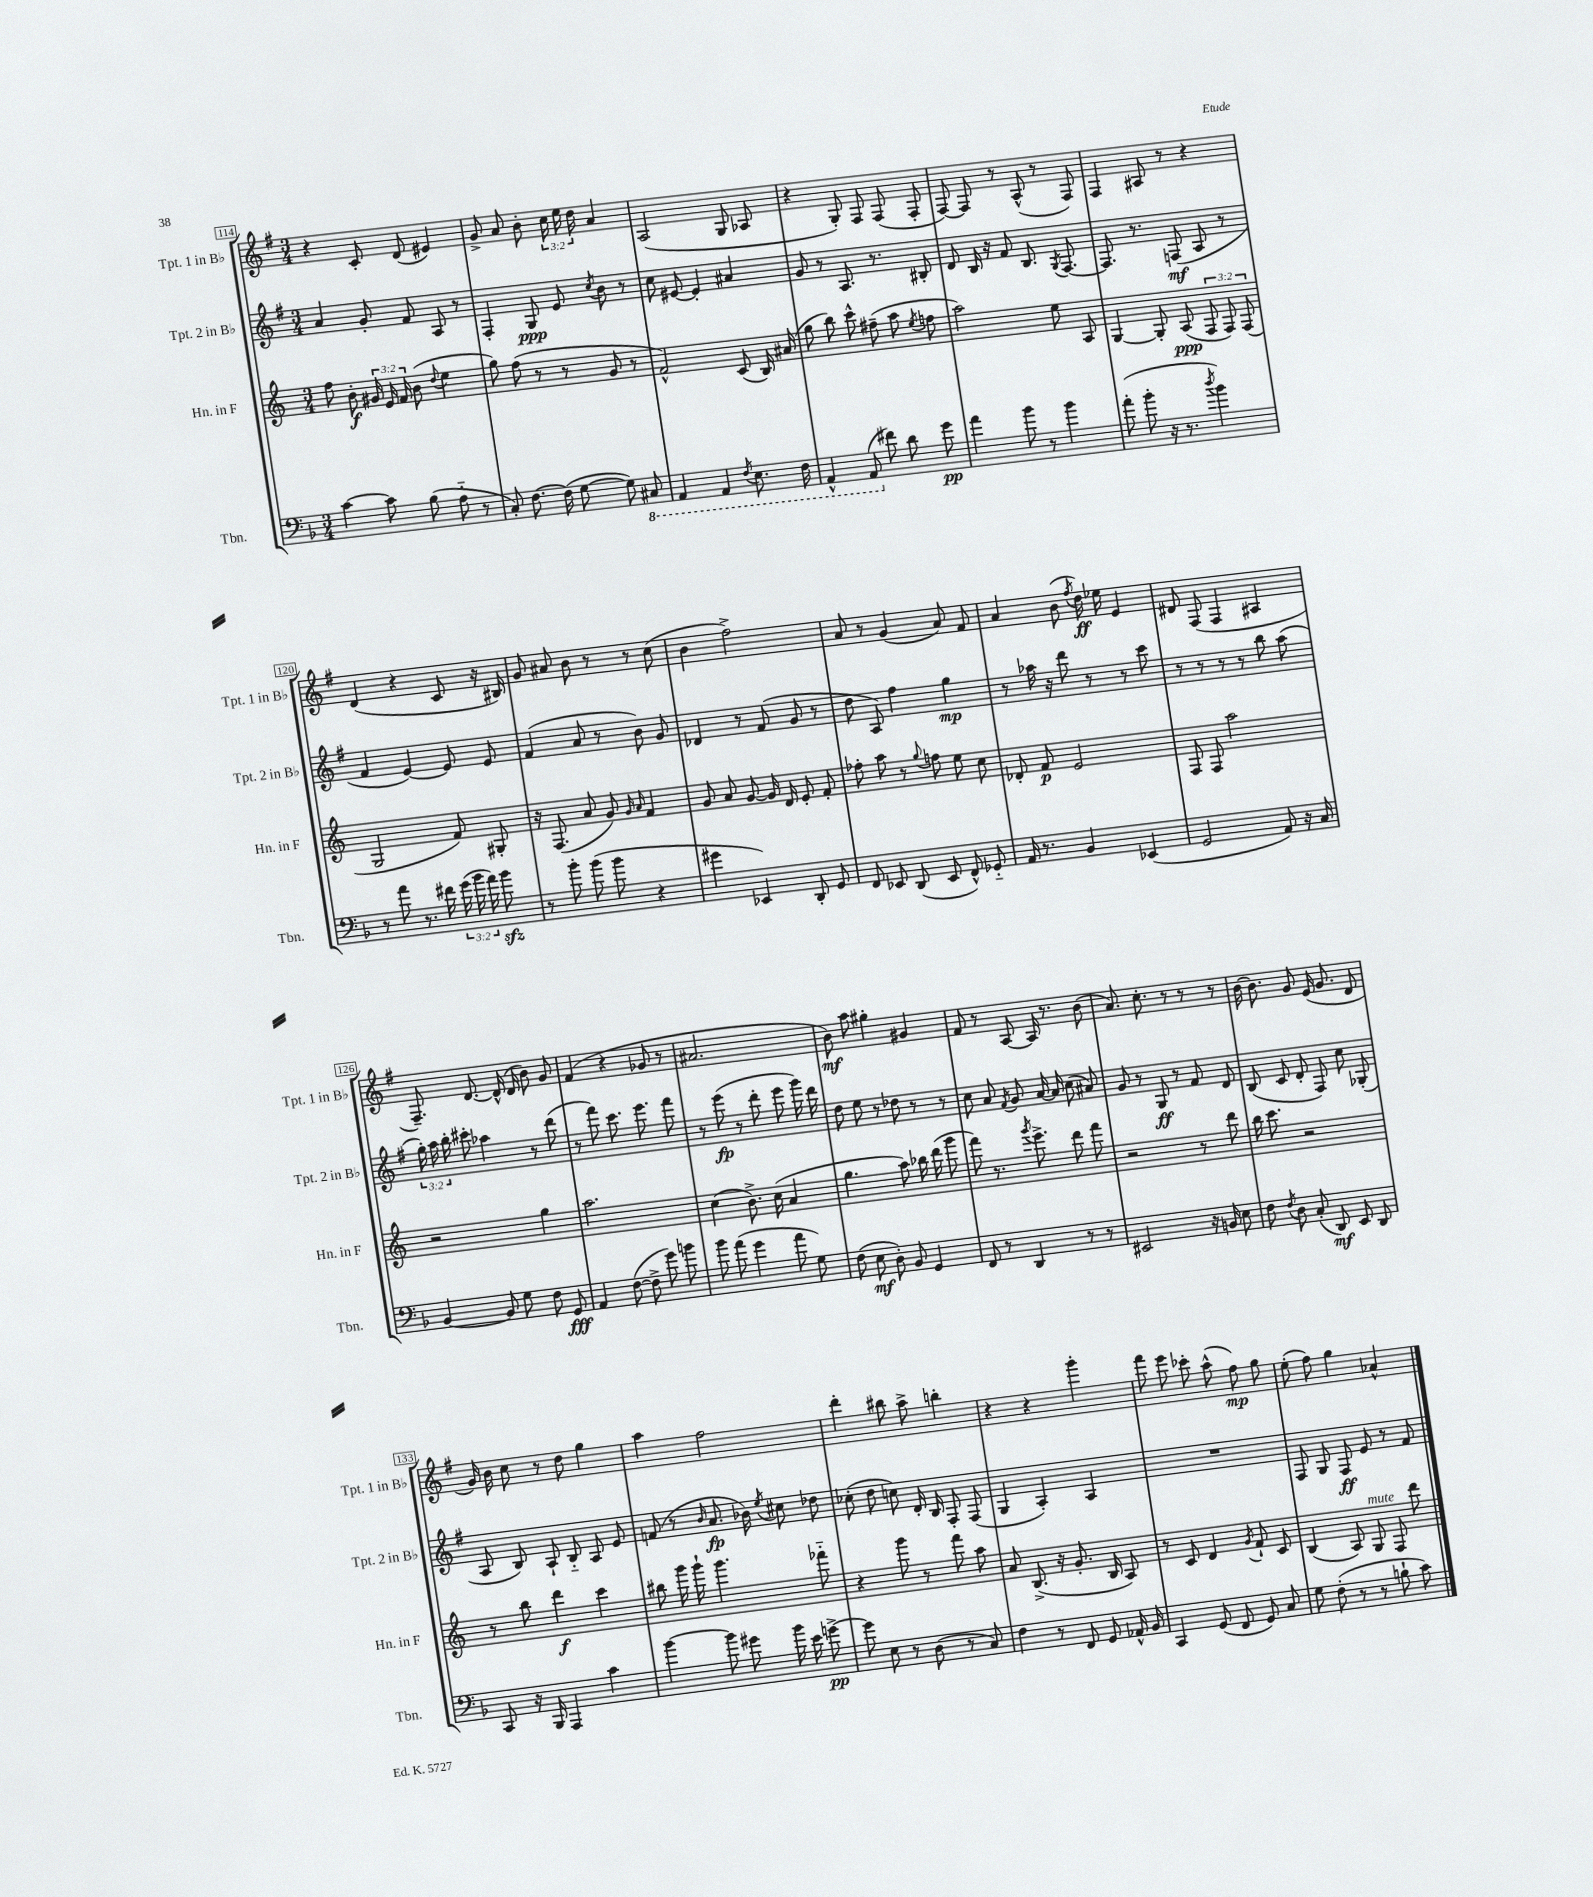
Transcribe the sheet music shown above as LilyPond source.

<<
\new StaffGroup <<
\new Staff = "s0" \with { instrumentName = "Tpt. 1 in Bb" shortInstrumentName = "Tpt. 1 in Bb" } {
    \clef treble \key g \major \numericTimeSignature \time 3/4 \override Staff.TupletNumber.text = #tuplet-number::calc-fraction-text
    \autoBeamOff r4 c'8-. d'8( eis'4) |
    g'8-> a'8 b'8-. \tuplet 3/2 { c''16 e''16 d''16 } a'4 |
    a2( g8 aes8 |
    r4 g8-.) fis8 fis8( fis8-. |
    fis8~) fis8 r8 a8-^( r8 fis8) |
    fis4 ais8 r8 r4 |
    d'4( r4 c'8 r16 bis16) |
    g'8 ais'8 b'8 r8 r8 c''8( |
    b'4 fis''2->) |
    a'8 r8 g'4( a'8) fis'8 |
    a'4 b'8( \acciaccatura { fis''8 } d''16\ff) ees''16 e'4 |
    dis'8 fis8( fis4 ais4 |
    fis8.--) d'8.~ d'16-^( d'16 b'8) g'8 |
    fis'4( r4 ges'8 r8 |
    ais'2. |
    b'8\mf) a''8 gis''4-. gis'4 |
    fis'8 r8 a8~ a16 r8. b'8( |
    a'8.) c''8.-. r8 r8 r8 |
    b'16~ b'8. g'8 e'16( g'8. d'8 |
    g'16) b'16 c''8 r8 d''8 g''4 |
    a''4 fis''2 |
    d'''4-. bis''8 a''8-> b''4-. |
    r4 r4 g'''4-. |
    fis'''8 e'''8 ces'''8-. a''8-^( fis''8\mp) g''8 |
    e''8-.( fis''8) g''4 aes'4-^ \bar "|." |
}
\new Staff = "s1" \with { instrumentName = "Tpt. 2 in Bb" shortInstrumentName = "Tpt. 2 in Bb" } {
    \clef treble \key g \major \numericTimeSignature \time 3/4 \override Staff.TupletNumber.text = #tuplet-number::calc-fraction-text
    \autoBeamOff a'4 g'8-. fis'8 a8 r8 |
    fis4-. g8\ppp e'8 \acciaccatura { c''8 } b'8 r8 |
    c''8 eis'8~ eis'4-. ais'4 |
    g'8 r8 a8. r8. bis8-. |
    d'8 b16 r16 fis'8 b8. \acciaccatura { g8 } fis8.~ |
    fis8. r8. f8\mf( a8 r8 |
    fis'4 e'4~) e'8 e'8 |
    fis'4( a'8 r8 b'8) g'8 |
    des'4 r8 fis'8( g'8 r8 |
    d''8 a8) fis''4 g''4\mp |
    r8 aes''16 r16 d'''8 r8 r8 c'''8 |
    r8 r8 r8 r8 b''8 a''8( |
    \tuplet 3/2 { g''16-.) a''16 b''16-. } cis'''8-. aes''4 r8 d'''8( |
    r8 fis'''8) c'''8. e'''8. fis'''8 |
    r8 e'''8\fp( r8 d'''8-. e'''8 g'''16) d'''16 |
    d''8 e''8 r8 des''8 r8 r8 |
    c''8 a'8 \acciaccatura { fis'8 } g'8 a'16~ a'16 c''8( ais'8) |
    g'8 r8 g8\ff r8 fis'8 d'8 |
    b8( c'8 d'8-. fis8) c''8 ges8-.( |
    a8 b8) a8-! b8-_ a8 e'8 |
    f'8( r8 \grace { b'16 } a'8.\fp bes'16) \acciaccatura { e''8 } cis''8 des''8 |
    ces''8-.( d''8 c''8) d'16-. b16 fis8-. fis8( |
    g4 a4-.) a4 |
    R2. |
    fis8 g8 fis8\ff e'8 r8 fis'8 \bar "|." |
}
\new Staff = "s2" \with { instrumentName = "Hn. in F" shortInstrumentName = "Hn. in F" } {
    \clef treble \key c \major \numericTimeSignature \time 3/4 \override Staff.TupletNumber.text = #tuplet-number::calc-fraction-text
    \autoBeamOff f''8 b'8-.\f \tuplet 3/2 { gis'16 e'16 f'16 } b'8( \appoggiatura { d''8 } e''4 |
    g''8) f''8( r8 r8 g'8 r8 |
    f'2-^) c'8( b16) ais'16( |
    g''8 b''8) c'''8-^ fis''8--( a''8 \acciaccatura { e''8 } f''8 |
    a''2) e''8 a8 |
    g4~ g8-. a8\ppp( \tuplet 3/2 { f8 f8) f8( } |
    g2 f'8) gis8-. |
    r16 f8.( a'8 g'8) \grace { g'16 a'16 } f'4 |
    g'8 a'8 g'8~ g'16 d'16 e'8-. f'8-. |
    fes''8-. a''8 r8 \appoggiatura { g''8 } f''8 e''8 c''8 |
    des'8-. f'8\p e'2 |
    f8 f8 a''2 |
    r2 g''4 |
    a''2. |
    c''4( b'8.->) c''16( a'4 |
    g''4. a''8) bes''16 d'''16( g'''8 |
    f'''8) r8. \acciaccatura { g'''8 } e'''8.-> d'''8 f'''8 |
    r2 r8 d'''8 |
    b''16 c'''8. r2 |
    r8 b''8 d'''4\f c'''4 |
    bis''8 g'''16 g'''16-! g'''4. fes'''8-_ |
    r4 g'''8 r8 f'''8 a''8 |
    a'8 b8.->( r16 g'8.-. b16 a8) |
    r8 c'8 d'4 \acciaccatura { g'8 } f'8-! c'8 |
    b4( a8) g8^\markup { \italic "mute" } f8 d'''8 \bar "|." |
}
\new Staff = "s3" \with { instrumentName = "Tbn." shortInstrumentName = "Tbn." } {
    \clef bass \key f \major \numericTimeSignature \time 3/4 \override Staff.TupletNumber.text = #tuplet-number::calc-fraction-text
    \autoBeamOff c'4~ c'8 bes8( a8-_ r8 |
    c8-.) f8.~ f16( g8~ g8) \ottava #-1 cis,8 |
    a,,4 a,,4 \acciaccatura { f,8 } e,8. f,16 |
    a,,4-^ a,,8( \ottava #0 fis'8) d'8 g'8\pp |
    a'4 bes'8 r8 bes'4 |
    a'8-.( bes'8-. r16 r8. \acciaccatura { d''8 } bes'4) |
    r8 a'8 r8. fis'16 \tuplet 3/2 { g'16( bes'16 a'16) } bes'8\sfz |
    r8 bes'8-. bes'8( bes'8 r4 |
    gis'4 ees,4) d,8-. g,8 |
    f,8 ees,8 d,8( ees,8 f,8-^) ges,8-_ |
    a,16 r8. bes,4 ees,4( |
    g,2 a,8) r16 c16 |
    bes,4~ bes,8 g8 f8 g,8\fff |
    a,4 f8~( f8-> g'8) b'8 |
    bes'8 a'8( g'4 a'8 g8) |
    f8( e8\mf d8-.) bes,8 g,4 |
    f,8 r8 d,4 r8 r8 |
    eis,2 r16 b,16 e8 |
    f8 \acciaccatura { f8 } d8 c8-.( d,8\mf) e,8 d,8 |
    c,8 r16 bes,,16 a,,4 c'4 |
    bes'4~ bes'8 gis'8 bes'16 e'16 g'8~->\pp |
    g'8 e8 r8 d8( r8 c8) |
    f4 r8 f,8 g,8 aes,16-^ bes,16 |
    c,4 g,8( f,8 g,8) c8 |
    g8 f8-.( r8 r8 b8-! c'8) \bar "|." |
}
>>
>>
\layout { \context { \Score currentBarNumber = #114 \override BarNumber.stencil = #(make-stencil-boxer 0.1 0.3 ly:text-interface::print) } }
